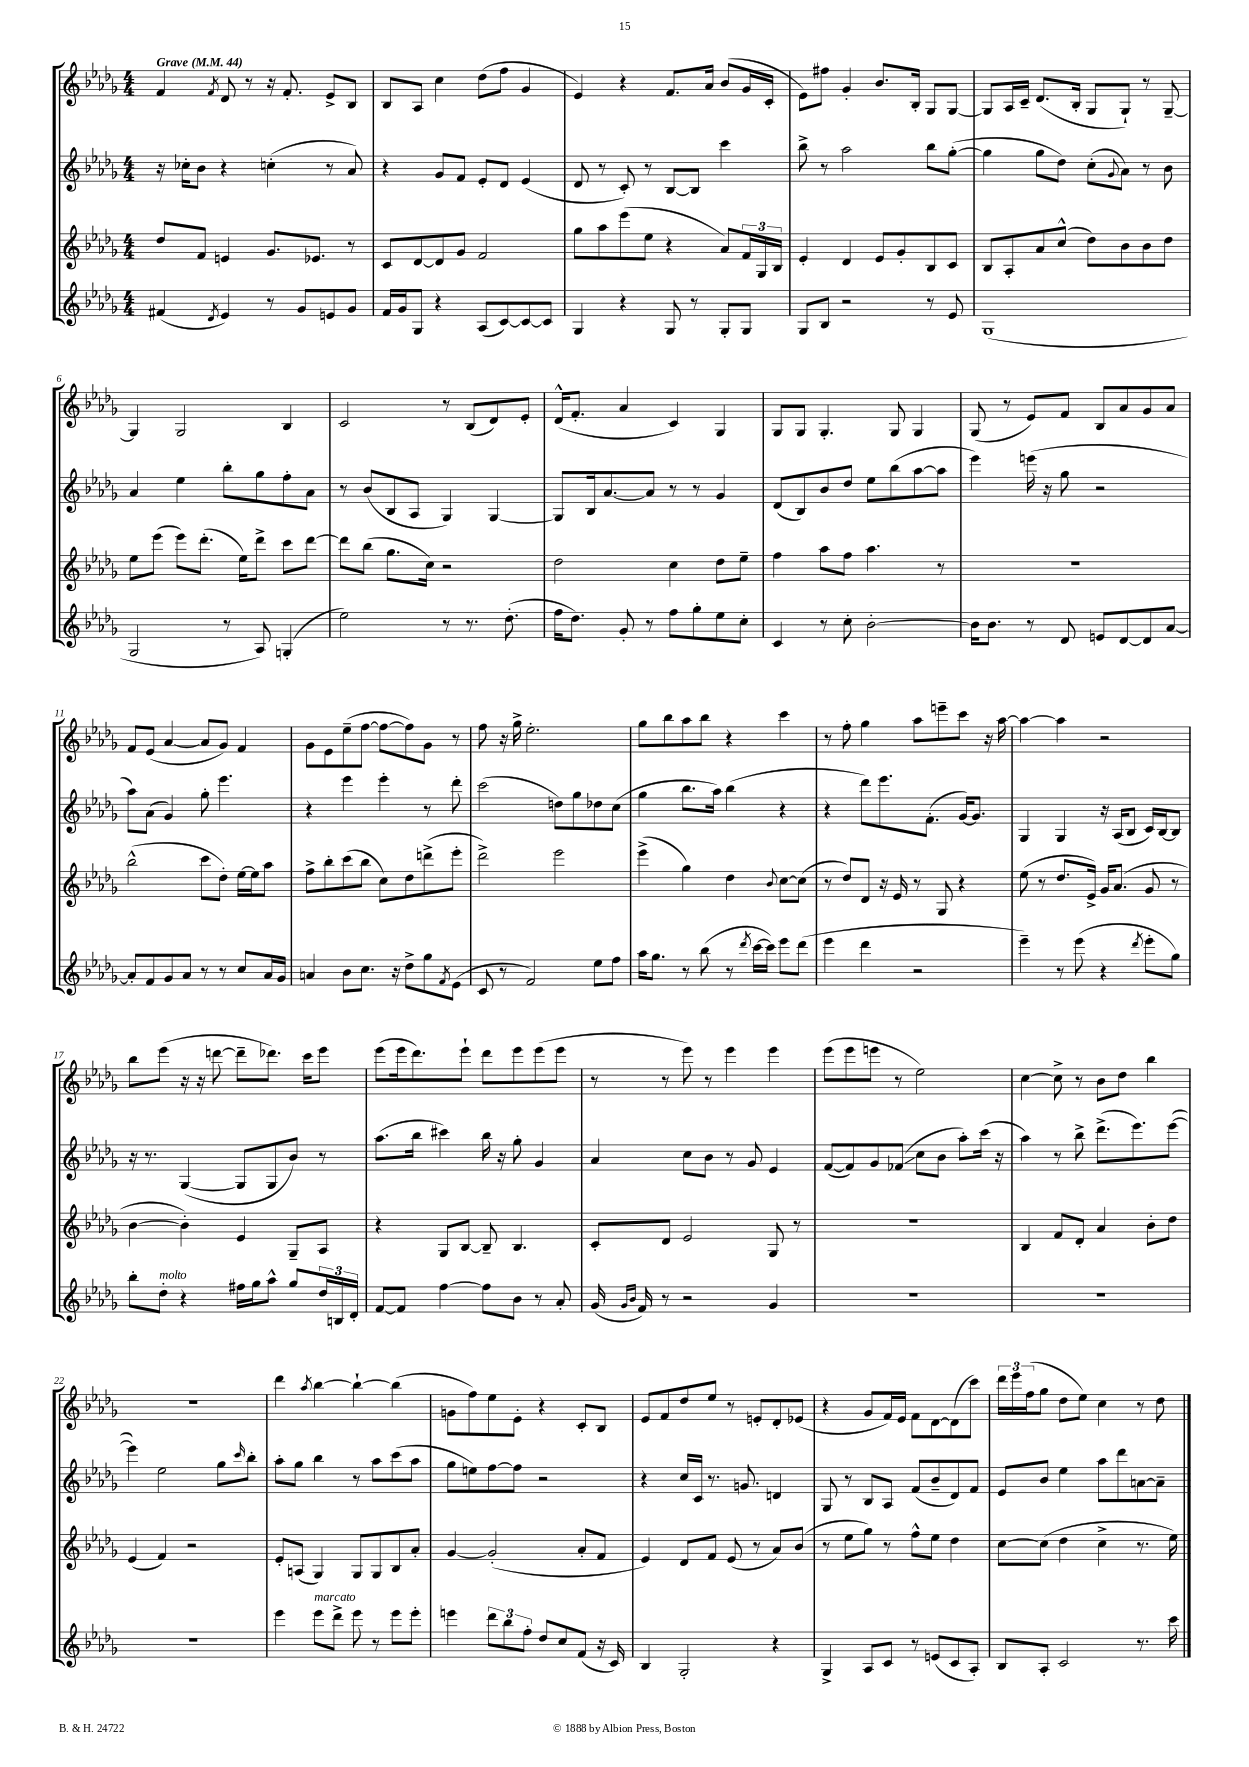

**kern	**kern	**kern	**kern
*staff4	*staff3	*staff2	*staff1
*clefG2	*clefG2	*clefG2	*clefG2
*k[b-e-a-d-g-]	*k[b-e-a-d-g-]	*k[b-e-a-d-g-]	*k[b-e-a-d-g-]
*M4/4	*M4/4	*M4/4	*M4/4
*MM44	*MM44	*MM44	*MM44
(4f#/	8dd-/L	16r	4f/
.	.	16cc-'\LK	.
.	8f/J	8b-\J	.
8qd-/	.	.	8qf/
4e-/)	4e/	4r	8d-/
.	.	.	8r
8r	8.g-/L	(4cc'\	16r
.	.	.	8.f'/
8g-/L	.	.	.
.	8.e-/J	.	.
8e/	.	8r	8e-^/L
8g-/J	8r	8a-/)	8B-/J
=	=	=	=
16f/LL	8c/L	4r	8B-/L
16g-/J	.	.	.
8G-/J	[8d-/	.	8A-/J
4r	8d-/]	8g-/L	4cc\
.	8g-/J	8f/J	.
(8A-/L	2f/	8e-'/L	(8dd-\L
[8c/)	.	8d-/J	8ff\J
8c/_	.	(4e-/	4g-/
8c/]J	.	.	.
=	=	=	=
4G-/	8gg-\L	8d-/	4e-/)
.	8aa-\	8r	.
4r	(8eee-\	8c'/)	4r
.	8ee-\J	8r	.
8G-/	4r	[8B-/L	8.f/L
8r	.	8B-/]J	.
.	.	.	16a-/Jk
8G-'/L	8a-/L)	4ccc\	(8b-/L
8G-/J	24f/L	.	16g-/L
.	24G-/	.	.
.	.	.	16c'/JJ
.	24B-/JJ	.	.
=	=	=	=
8G-/L	4e-'/	8bb-^\	8e-\L)
8B-/J	.	8r	8ff#\J
2r	4d-/	2aa-\	4g-'/
.	8e-/L	.	8.b-/L
.	8g-'/	.	.
.	.	.	16B-'/Jk
8r	8B-/	8bb-\L	8G-/L
8e-/	8c/J	([8gg-'\J	[8G-/J
=	=	=	=
(1G-	8B-/L	4gg-\]	8G-/]L
.	8A-'/	.	16A-/L
.	.	.	16c~/JJ
.	8a-/	8gg-\L	(8.d-/L
.	(8cc^^/J	8dd-\J)	.
.	.	.	16B-'/Jk
.	8dd-\L)	(8cc'\L	8G-/L
.	.	8qqg-/	.
.	8b-\	8a-\J)	8G-`/J)
.	8b-\	8r	8r
.	8dd-\J	8b-\	[8G-~/
=	=	=	=
2G-/	8ee-\L	4a-/	4G-/]
.	(8eee-\J	.	.
.	8eee-\L)	4ee-\	2G-/
.	(8.ddd-'\J	.	.
8r	.	8bb-'\L	.
.	16ee-\LK)	.	.
8A-/)	8ddd-^\J	8gg-\	.
(4G'/	8ccc\L	8ff'\	4B-/
.	[8ddd-\J	8a-\J	.
=	=	=	=
2ee-\)	8ddd-\]L	8r	2c/
.	(8bb-\J	(8b-/L	.
.	8.gg-\L	8B-/	.
.	.	8A-/J	.
.	16cc\Jk)	.	.
8r	2r	4G-/)	8r
8.r	.	.	(8B-/L
.	.	[4G-/	8d-/)
(8.dd-'\	.	.	.
.	.	.	8e-'/J
=	=	=	=
16ff\LK	2dd-\	8G-/]L	(16d-^^/LK
8.dd-\J)	.	.	8.f'/J
.	.	16B-/k	.
.	.	[8.a-/	.
8g-'/	.	.	4a-/
8r	.	8a-/]J	.
8ff\L	4cc\	8r	4c/)
8gg-'\	.	8r	.
8ee-\	8dd-\L	4g-/	4G-/
8cc'\J	8ee-~\J	.	.
=	=	=	=
4c/	4ff\	(8d-/L	8G-/L
.	.	8B-/)	8G-/J
8r	8aa-\L	8b-/	4.G-'/
8cc'\	8ff\J	8dd-/J	.
[2b-'\	4.aa-\	8ee-\L	.
.	.	(8bb-\	8G-/
.	.	[8aa-\	4G-/
.	8r	8aa-\]J	.
=	=	=	=
16b-\]LK	1r	4eee-\)	(8G-/
8.b-\J	.	.	.
.	.	.	8r
8r	.	(16eee\	8e-/L)
.	.	16r	.
8d-/	.	8gg-\	8f/J
8e/L	.	2r	8B-/L
[8d-/	.	.	8a-/
8d-/]	.	.	8g-/
[8a-/J	.	.	8a-/J
=	=	=	=
8a-'/]L	(2bb-^^\	8aa-\L)	8f/L
8f/	.	(8a-\J	(8e-/J
8g-/	.	4g-/)	[4a-/
8a-/J	.	.	.
8r	8ccc\L	8gg-'\	8a-/]L
8r	8dd-'\J)	4.eee-\	8g-/J)
8cc/L	[16ee-\LL	.	4f/
.	16ee-\]J	.	.
16a-/L	8aa-\J	.	.
16g-/JJ	.	.	.
=	=	=	=
4a/	8ff^\L	4r	8g-\L
.	8bb-'\	.	8e-\
8b-\L	(8ccc\	4eee-\	(8ee-~\
8.cc\J	8bb-\J	.	[8ff\J
.	8cc\L)	4eee-'\	8ff\_L
16r	.	.	.
8dd-^\L	8dd-\	.	8ff\])
8gg-\	(8ddd^\	8r	8g-\J
8qf/	.	.	.
(8e-\J	8eee-'\J	8ddd-'\	8r
=	=	=	=
8c/	2ddd-^\)	(2ccc\	8ff\
8r	.	.	16r
.	.	.	16gg-^\
2f/)	.	.	2.ee-'\
.	2eee-\	8dd\L)	.
.	.	8gg-\	.
8ee-\L	.	8dd-\	.
8ff\J	.	(8cc\J	.
=	=	=	=
16aa-\LK	(4eee-^\	4gg-\	8gg-\L
8.gg-\J	.	.	.
.	.	.	8bb-\
8r	4gg-\)	8.bb-\L	8aa-\
(8bb-\	.	.	8bb-\J
.	.	16aa-\Jk)	.
8r	4dd-\	(4bb-\	4r
8qddd-/	.	.	.
[16ccc\LL	.	.	.
16ccc\]JJ)	.	.	.
.	8qqb-/	.	.
8eee-\L	[8cc\L	4r	4ccc\
(8ddd-\J	(8cc\]J	.	.
=	=	=	=
4eee-\	8r	4r	8r
.	8dd-/L)	.	8ff'\
4ddd-\	8d-/J	8ddd-\L)	4gg-\
.	16r	8.eee-\	.
.	16e-/	.	.
2r	8r	.	8aa-\L
.	.	(8.f'\J	.
.	8G-/	.	8eee~\
.	4r	[16g-/LK)	8ccc\J
.	.	8.g-/]J	.
.	.	.	16r
.	.	.	[16aa-\
=	=	=	=
4eee-~\)	(8ee-\	4G-/	4aa-\_
.	8r	.	.
8r	8.dd-/L	4G-/	4aa-\]
(8eee-\	.	.	.
.	16e-^/Jk)	.	.
4r	16g-/LK	16r	2r
.	(8.a-/J	(16A-/LK	.
.	.	8B-/J	.
8qddd-/	.	.	.
8eee-'\L	8g-/	16c/LL)	.
.	.	[16B-/J	.
8gg-\J)	8r	8B-/]J	.
=	=	=	=
8bb-'\L	[4b-\	16r	8bb-\L
.	.	8.r	.
8dd-'\J	.	.	(8eee-\J
4r	4b-'\])	([4G-/	16r
.	.	.	16r
.	.	.	[8ddd\
16ff#\LL	4e-/	8G-/]L	8ddd~\]L
16gg-\J	.	.	.
8aa-^^\J	.	8G-/	8.ddd-\J)
8gg-/L	8G-~/L	8b-/J)	.
.	.	.	16ccc\LK
24dd-/L	8A-/J	8r	8eee-\J
24B/	.	.	.
24d-'/JJ	.	.	.
=	=	=	=
[8f/L	4r	(8.aa-\L	(8eee-\L
8f/]J	.	.	16eee-\k
.	.	16bb-\Jk	8.ddd-\)
[4ff\	8G-/L	4ccc#\)	.
.	[8B-/J	.	8eee-`\J
8ff\]L	8B-~/]	16bb-\	8ddd-\L
.	.	16r	.
8b-\J	4.B-/	8gg-'\	8eee-\
8r	.	4g-/	(8eee-\
8a-'/	.	.	8eee-\J
=	=	=	=
(16g-/	8c'/L	4a-/	8r
16qqg-/LL	.	.	.
16qqb-/JJ	.	.	.
16f/)	.	.	.
8r	8d-/J	.	8r
2r	2e-/	8cc\L	8eee-\)
.	.	8b-\J	8r
.	.	8r	4eee-\
.	.	8g-/	.
4g-/	8G-/	4e-/	4eee-\
.	8r	.	.
=	=	=	=
1r	1r	([8f/L	(8eee-\L
.	.	8f/])	8eee-\
.	.	8g-/	8eee\J
.	.	(8f-/J	8r
.	.	8cc\L	2ee-\)
.	.	8b-\J	.
.	.	8aa-'\L)	.
.	.	(16ccc\Jk	.
.	.	16r	.
=	=	=	=
1r	4B-/	4aa-\)	[4cc\
.	8f/L	8r	8cc^\]
.	8d-'/J	8bb-^\	8r
.	4a-/	(8.ddd-^\L	8b-\L
.	.	.	8dd-\J
.	.	8.eee-\)	.
.	8b-'\L	.	4bb-\
.	8dd-\J	([8eee-\J	.
=	=	=	=
1r	(4e-/	4eee-\])	1r
.	4f/)	2ee-\	.
.	2r	.	.
.	.	8gg-\L	.
.	.	16qqccc/	.
.	.	8bb-'\J	.
=	=	=	=
4eee-\	8e-'/L	8aa-'\L	4ddd-\
.	(8A/J	8gg-\J	.
.	.	.	8qaa-/
8eee-\L	4G-/)	4bb-\	[4bb-\
8ddd-^\J	.	.	.
8eee-\	8G-/L	8r	4bb-`\_
8r	8G-/	8aa-\L	.
8eee-\L	8B-/	(8ccc\	(4bb-\]
8eee-'\J	8a-'/J	8aa-\J	.
=	=	=	=
4eee\	[4g-/	8gg-\L	8g\L
.	.	8ee\)	8ff\)
12ddd-\L	(2g-'/]	[8ff\	8ee-\
12bb-\	.	.	.
.	.	8ff\]J	8e-'\J
12ff'\J	.	.	.
8dd-/L	.	2r	4r
8cc/	.	.	.
(8f/J	8a-'/L	.	8c'/L
16r	8f/J	.	8B-/J
16c/)	.	.	.
=	=	=	=
4B-/	4e-/)	4r	8e-/L
.	.	.	8f/
2G-'/	8d-/L	16cc/LL	8dd-/
.	.	16c/JJ	.
.	8f/J	8.r	8ee-/J
.	(8e-/	.	8r
.	.	8.g/	.
.	8r	.	8e'/L
4r	8a-/L)	4d/	8d-'/
.	(8b-/J	.	(8e-/J
=	=	=	=
4G-^/	8r	8G-/	4r
.	8ee-\L	8r	.
8A-/L	8gg-\J)	8B-/L	8g-/L
8c/J	8r	8A-/J	16f/L)
.	.	.	16e-/JJ
8r	8ff^^\L	(8f/L	8f\L
(8e/L	8ee-\J	8b-~/	[8d-\
8c/	4dd-\	8d-/)	(8d-\]
8A-'/J)	.	8f/J	8ccc\J)
=	=	=	=
8B-/L	[8cc\L	8e-/L	24ddd-\LL
.	.	.	24eee-\
.	.	.	(24ff\J
8A-'/J	(8cc\]J	8b-/J	8gg-\J
2c/	4dd-\	4ee-\	8dd-\L
.	.	.	8ee-\J)
.	4cc^\	8aa-\L	4cc\
.	.	8ddd-\	.
8.r	8.r	[8a\	8r
.	.	8a~\]J	8dd-\
16ccc\	16ee-\)	.	.
==	==	==	==
*-	*-	*-	*-
